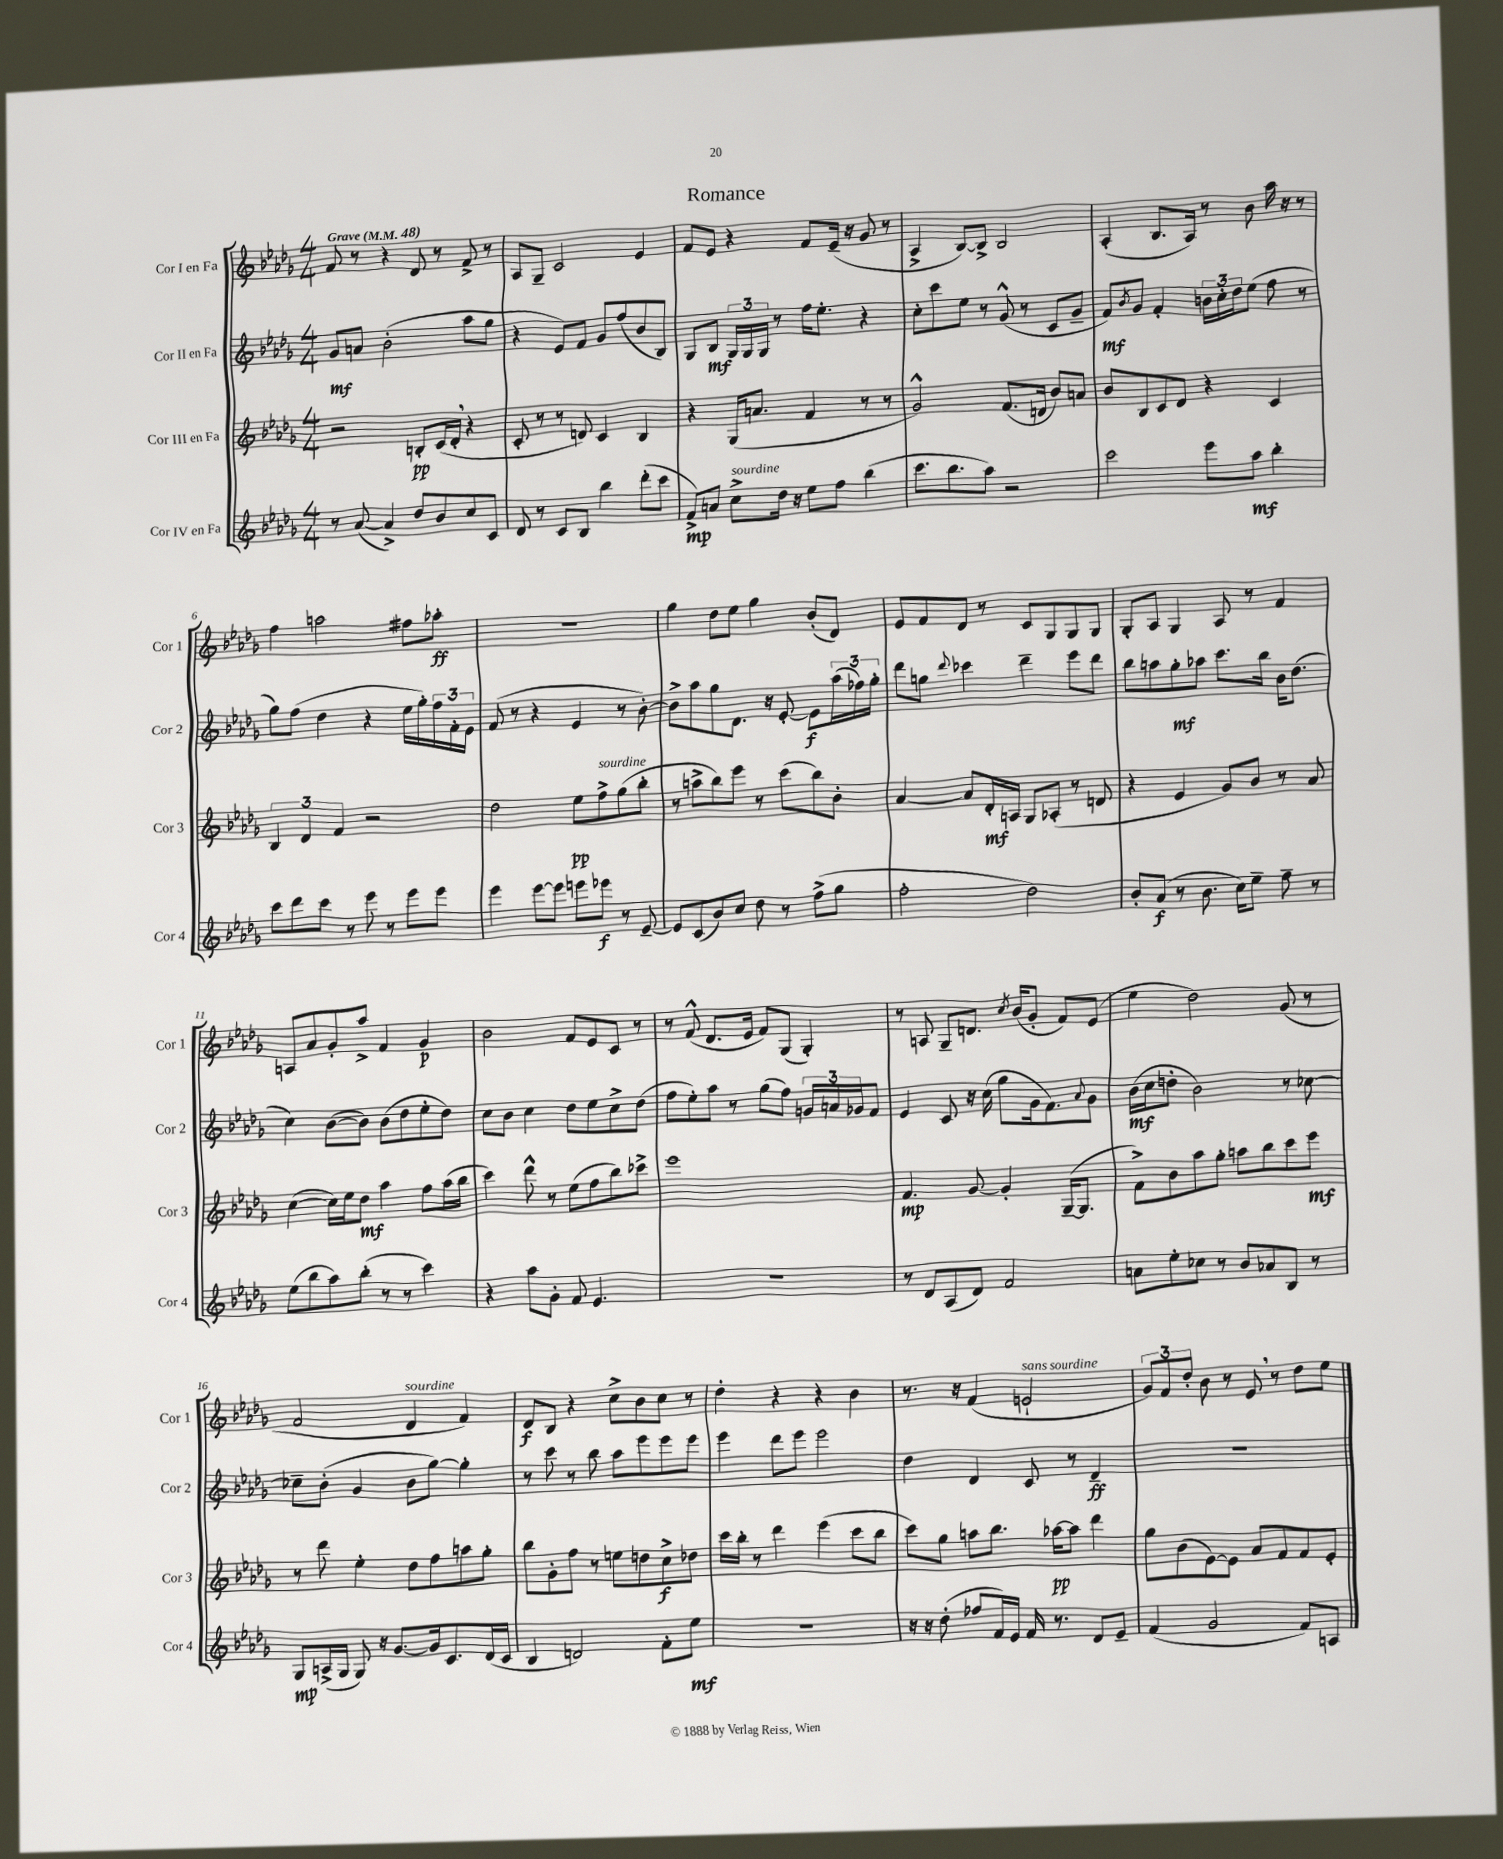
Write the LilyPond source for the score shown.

\header { title = "Romance" }
<<
\new StaffGroup <<
\new Staff = "s0" \with { instrumentName = "Cor I en Fa" shortInstrumentName = "Cor 1" } {
    \clef treble \key des \major \numericTimeSignature \time 4/4 \tempo "Grave" 4 = 48
    f'8 r8 r4 des'8 r8 f'8-> r8 |
    aes8 ges8-- c'2 ees'4 |
    f'8 ees'8 r4 f'8 ees'16--( r16 ges'8 r8 |
    aes4-> bes8~) bes8-> bes2 |
    aes4-.( bes8. aes16) r8 bes'8 aes''16 r16 r8 |
    f''4 a''2 fis''8 aes''8-.\ff |
    R1 |
    ges''4 des''8 ees''8 ges''4 bes'8-.( des'8) |
    ees'8 f'8 des'8 r8 c'8 ges8 ges8 ges8 |
    ges8-. aes8 ges4 aes8 r8 f'4 |
    a8 aes'8 ges'8-. aes''8-> f'4 ges'4\p |
    bes'2 f'8 ees'8 c'8 r8 |
    r8 f'8-^( des'8. ees'16 f'8) ges8( ges4-.) |
    r8 a8 ges8-- d'8. \acciaccatura { c''8 } bes'16( ges'8-. f'8) ees'8( |
    ees''4 des''2) ges'8( r8 |
    f'2 des'4^\markup { \italic "sourdine" } f'4) |
    des'8\f bes8 r4 c''8-> bes'8 c''8 r8 |
    des''4-. r4 r4 bes'4 |
    r8. r16 f'4( e'2-!^\markup { \italic "sans sourdine" } |
    \tuplet 3/2 { ges'8) f'8 des''8-. } bes'8 r8 ees'8 \breathe r8 des''8 ees''8 \bar "|." |
}
\new Staff = "s1" \with { instrumentName = "Cor II en Fa" shortInstrumentName = "Cor 2" } {
    \clef treble \key des \major \numericTimeSignature \time 4/4
    ges'8\mf a'8 bes'2-.( aes''8 ges''8 |
    r4 ees'8) f'8 ges'8 f''8( bes'8 bes8) |
    ges8 bes8\mf \tuplet 3/2 { ges16 ges16 ges16 } r8 f''16 ees''8.-. r4 |
    c''8-. c'''8 ees''8 r8 ges'8-^( r8 c'8 ges'8-- |
    f'8\mf) \acciaccatura { bes'8 } ges'8 f'4-. \tuplet 3/2 { b'16 c''16-. des''16 } ees''8( f''8 r8 |
    ges''8) f''8( des''4 r4 ees''16 ges''16-.) \tuplet 3/2 { f''16 f'16-. ees'16 } |
    f'8( r8 r4 ees'4 r8 bes'8~-.) |
    bes'8-> aes''8 ges''8 des'8. r16 ees'8~-. ees'8\f \tuplet 3/2 { aes''16( fes''16) ges''16-. } |
    des'''8 g''8 \appoggiatura { des'''8 } ces'''4 des'''4-- ees'''8 des'''8 |
    bes''8 a''8 ges''8-.\mf aes''8 c'''8. bes''16 bes'16 des''8.( |
    c''4) bes'8~( bes'8) bes'8( des''8 ees''8-. des''8) |
    c''8 bes'8 c''4 des''8 ees''8 c''8-> des''8( |
    f''8 ees''8-.) aes''8 r8 ges''8( f''8) \tuplet 3/2 { g'16 a'16 ges'16 } f'8 |
    ees'4 c'8 r16 c''16( ges''8 ges'16 f'8.) \appoggiatura { aes'8 } ges'8 |
    bes'16\mf( c''16 d''8-. bes'2) r8 ces''8~ |
    ces''8-- bes'8-.( ges'4 bes'8 ges''8~) ges''4-. |
    r8 c'''8 r8 bes''8 aes''8 ees'''8 ees'''8 ees'''8 |
    ees'''4 des'''8 ees'''8 ees'''2 |
    des''4 des'4 c'8 r8 des'4--\ff |
    R1 \bar "|." |
}
\new Staff = "s2" \with { instrumentName = "Cor III en Fa" shortInstrumentName = "Cor 3" } {
    \clef treble \key des \major \numericTimeSignature \time 4/4
    r2 b8-.\pp c'16( des'16-. \breathe r4 |
    c'8-. r8 r8 d'8) c'4 bes4 |
    r4 ges16( a'8. f'4 r8 r8 |
    ges'2-^) f'8.( d'16 bes'8) a'8 |
    bes'8 bes8 c'8 des'8 r4 c'4 |
    \tuplet 3/2 { bes4 des'4 f'4 } r2 |
    des''2 ees''8\pp f''8->^\markup { \italic "sourdine" } ges''8( bes''8-. |
    r8 a''8-> bes''8) ees'''8 r8 c'''8( bes''8) bes'8-. |
    aes'4~ aes'8 des'16-.\mf a16 ges8 aes8-.( r8 d'8 |
    r4 ees'4 ges'8) bes'8 r8 aes'8 |
    c''4~( c''16) ees''16 des''8\mf aes''4 f''8 aes''16( bes''16 |
    c'''4) des'''8-^ r8 ees''8( f''8 bes''8) ces'''8-> |
    ees'''1 |
    f'4.\mp ges'8~ ges'4-. ges16~--( ges8. |
    f'8->) bes'8 aes''8 ges''8-. a''8 bes''8 c'''8 ees'''8\mf |
    r8 des'''8 ees''4-. des''8 f''8 a''8 ges''8-. |
    bes''8 ges'8-. f''8 r8 e''8 d''8 c''8->\f des''8 |
    c'''16 bes''16-. r8 des'''4 ees'''4( c'''8 bes''8 |
    c'''8) ges''8 a''8 bes''8. aes''16~\pp aes''8 des'''4 |
    ges''8 bes'8( ees'8~) ees'8 aes'8 f'8 f'8 ees'8-. \bar "|." |
}
\new Staff = "s3" \with { instrumentName = "Cor IV en Fa" shortInstrumentName = "Cor 4" } {
    \clef treble \key des \major \numericTimeSignature \time 4/4
    r8 aes'8~( aes'4->) des''8 bes'8 c''8 c'8 |
    des'8 r8 c'8 bes8 bes''4 des'''8-.( c'''8 |
    f'8->\mp) a'8 c''8->^\markup { \italic "sourdine" } des''16 r16 ees''8 f''8 bes''4( |
    c'''8. bes''8. aes''8) r2 |
    c'''2 ees'''8 aes''8\mf bes''4-. |
    c'''8 des'''8 c'''8 r8 ees'''8 r8 ees'''8 ees'''8 |
    ees'''4 ees'''8~ ees'''8 e'''8 ees'''8\f r8 ees'8~-- |
    ees'8 c'8( bes'8) c''8 des''8 r8 f''8->( ges''8 |
    f''2-. des''2) |
    bes'8-. aes'8\f( r8 bes'8. c''16) ees''8-- f''8-- r8 |
    ees''8( bes''8 aes''8) bes''8-.( r8 r8 c'''4) |
    r4 aes''8 ges'8-. f'8 ees'4. |
    R1 |
    r8 des'8 aes8( des'8) f'2 |
    a'8 ees''8-. ces''8 r8 bes'8 aes'8 bes8 r8 |
    ges8\mp a16->( ges16 ges8) r16 ges'8.~ ges'16 c'8. des'16( c'16 |
    bes4 d'2) f'8-. ees''8\mf |
    r1 |
    r16 r16 des''8-.( fes''8 f'16) ees'16 f'16 r8. des'8 ees'8-- |
    f'4( ges'2 f'8) a8 \bar "|." |
}
>>
>>
